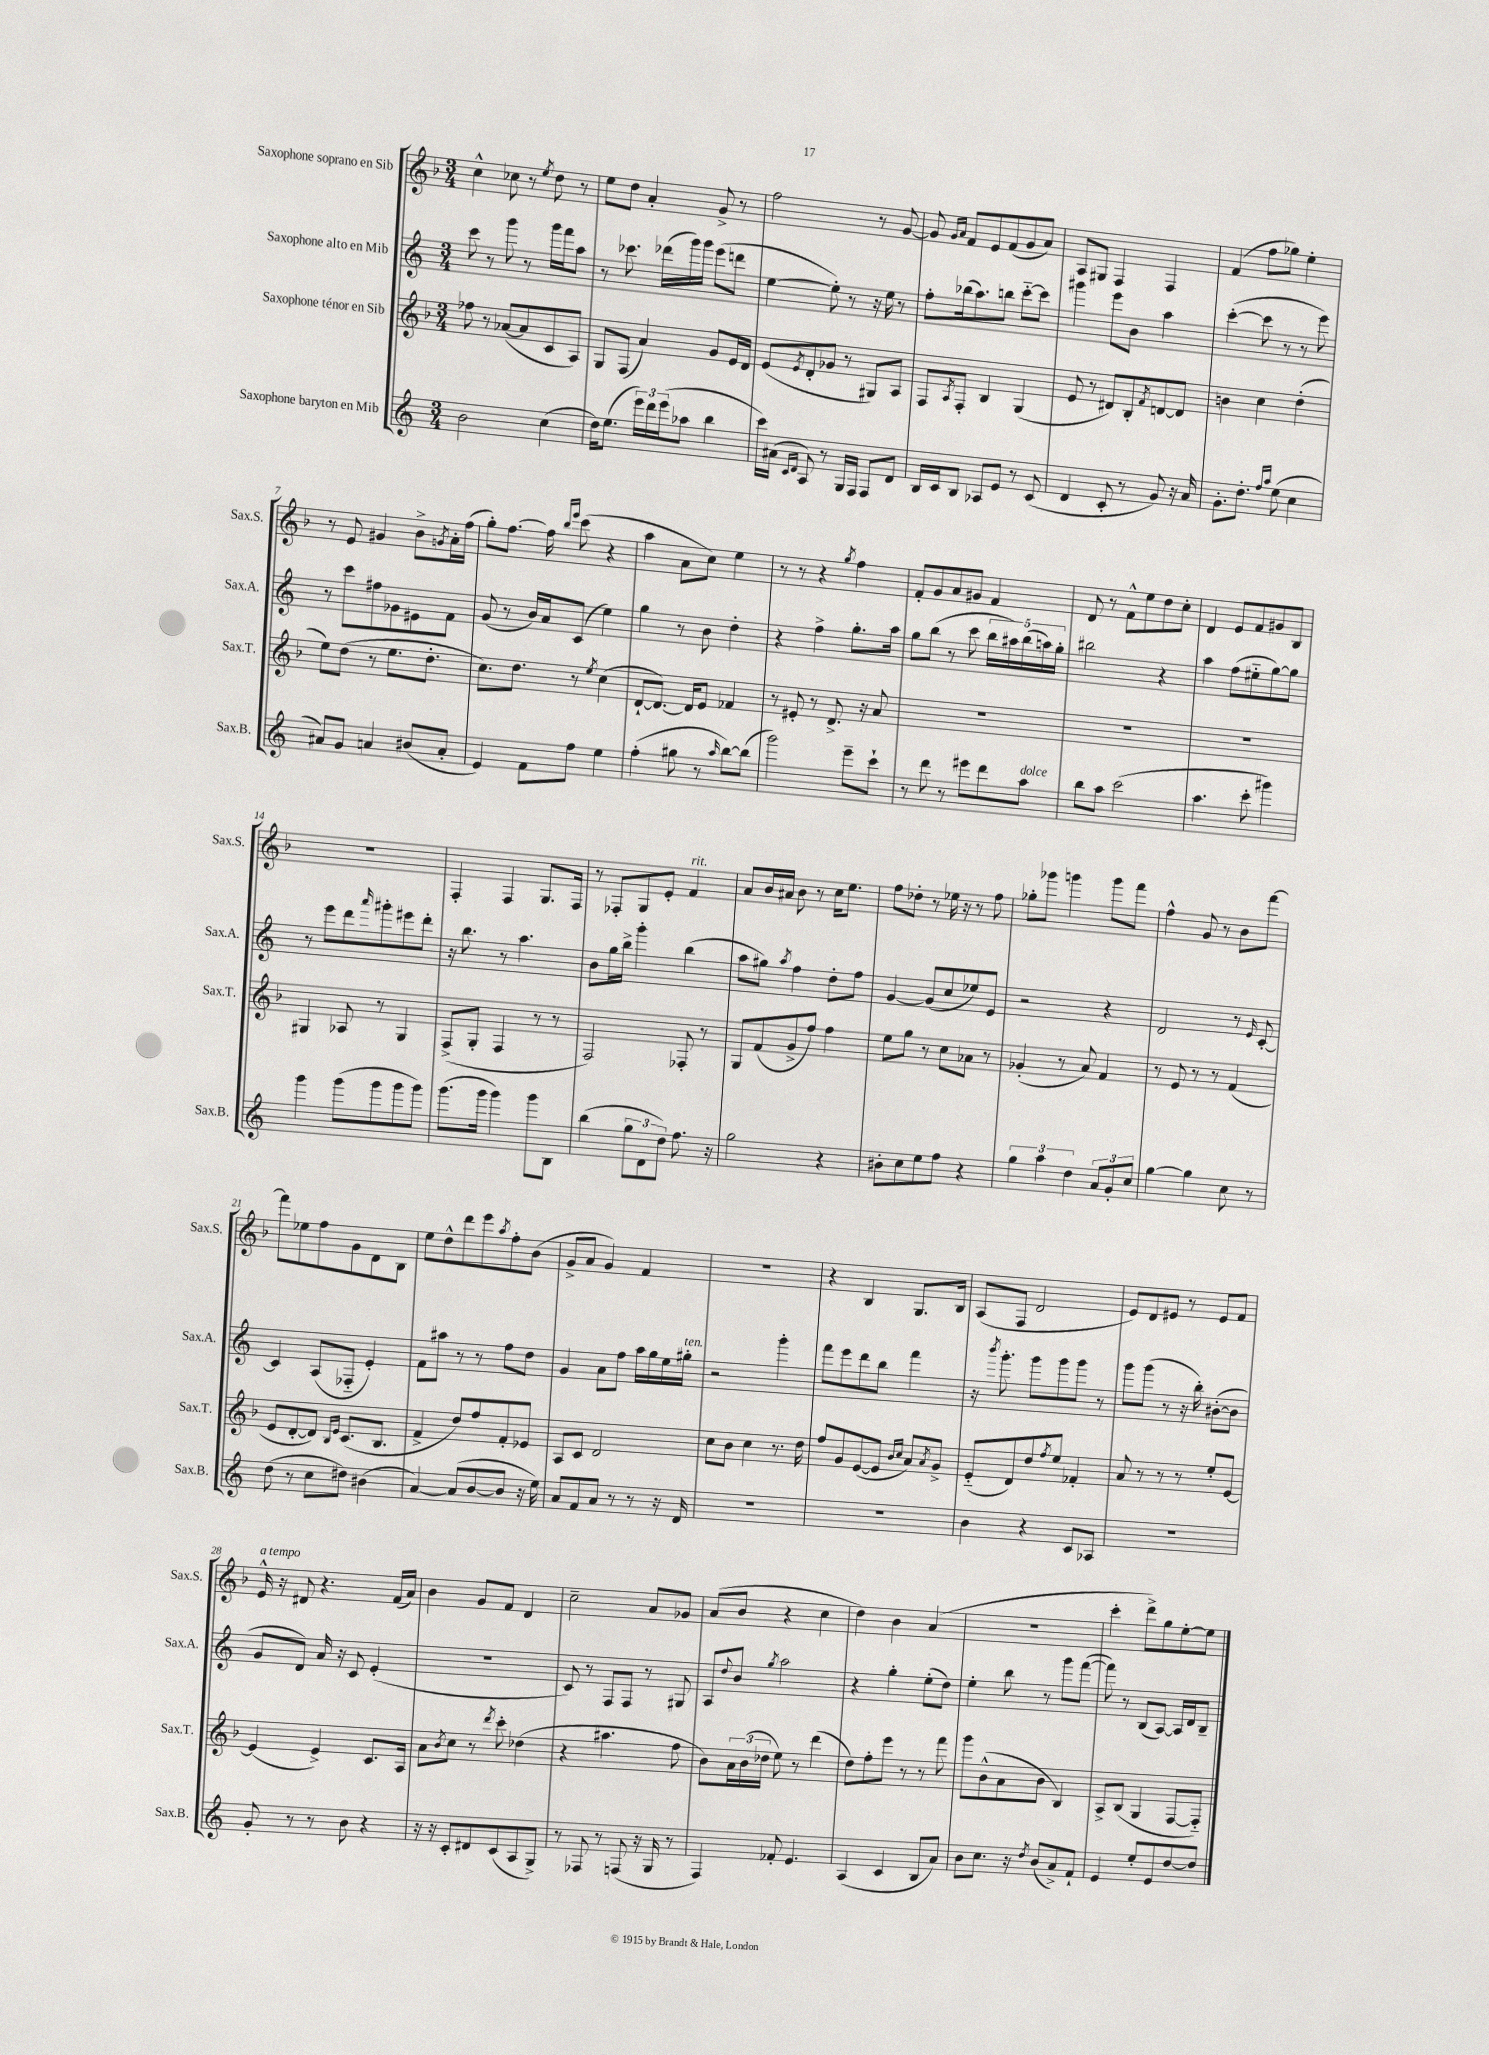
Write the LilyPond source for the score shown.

<<
\new StaffGroup <<
\new Staff = "s0" \with { instrumentName = "Saxophone soprano en Sib" shortInstrumentName = "Sax.S." } {
    \clef treble \key f \major \numericTimeSignature \time 3/4
    c''4-^ ces''8 r8 \acciaccatura { e''8 } d''8 r8 |
    e''8 d''8 a'4-. g'8-> r8 |
    f''2 r8 g'8~ |
    g'8 \grace { g'16 a'16 } f'8 e'8 f'8( g'8 a'8) |
    a8 gis8 f4 f4 |
    f'4( f''8 ges''8) e''4-. |
    r8 e'8 gis'4 bes'8-> \acciaccatura { g'8 } a'16-. f''16( |
    g''8-.) f''8.~ f''16 \grace { bes''16 e'''16 } c'''8( r4 |
    a''4 a'8 c''8) e''4 |
    r8 r8 r4 \acciaccatura { g''8 } f''4 |
    f'8-. g'8 a'8 gis'8 f'4 |
    d'8 r8 f'8-^ e''8 d''8 c''8-. |
    d'4 e'8 f'8 gis'8 bes8 |
    R2. |
    f4-. f4 g8. f16 |
    r8 fes8-. g8 e'8-. f'4^\markup { \italic "rit." } |
    a'8 bes'16 ais'16 bes'8 r8 c''16 e''8. |
    f''8 des''8-. r8 ees''16 r16 r8 f''8 |
    ges''8-. ges'''8 g'''4 g'''8 f'''8 |
    f''4-^ g'8 r8 bes'8 f'''8~ |
    f'''8 ees''8 f''8 g'8 d'8 bes8 |
    e''8 d''8-^ d'''8 e'''8 \acciaccatura { a''8 } f''8-. bes'8( |
    g'8-> a'8 g'4) f'4 |
    R2. |
    r4 bes4 g8. bes16 |
    a8( f8 d'2 |
    e'8) d'8 eis'8 r8 eis'8 f'8 |
    e'16-^^\markup { \italic "a tempo" } r16 dis'8 r4. f'16( a'16) |
    bes'4 g'8 f'8 d'4 |
    c''2-- a'8 ges'8 |
    a'8( bes'8 r4 c''4 |
    d''4) bes'4 a'4( |
    R2. |
    c'''4-. d'''8->) g''8 e''8~-. e''8 \bar "|." |
}
\new Staff = "s1" \with { instrumentName = "Saxophone alto en Mib" shortInstrumentName = "Sax.A." } {
    \clef treble \key c \major \numericTimeSignature \time 3/4
    c'''8 r8 g'''8 r8 g'''16 f'''16 a''8 |
    r8 ces'''8. des'''16( g'''16) g'''16 e'''8( d'''8 |
    e''4~ e''8-.) r8 r16 e''16 r8 |
    f''8-. bes''16( a''8.) b''8 c'''8~-_ c'''8 |
    gis'''4 e'''8 b'8 a''4 |
    c'''4~-.( c'''8 r8 r8 e'''8) |
    r8 c'''8 fis''8 ges'8 eis'8 f'8 |
    g'8( r8 b'16) a'16 c'8( e''4) |
    g''4 r8 b'8 d''4-. |
    r4 f''4-> g''8.-. a''16 |
    g''8 b''8( r8 c'''8 \tuplet 5/4 { b''16 ais''16) b''16( a''16) g''16-. } |
    bis''2 r4 |
    a''4 f''8( eis''8-_ g''8~) g''8 |
    r8 e'''8 d'''8 \grace { a'''16 } gis'''8-. eis'''8 d'''8-. |
    r16 b''8. r8 a''4. |
    b'8 g''16 b''16-> g'''4-. b''4( |
    a''8 gis''8) \acciaccatura { a''8 } f''4 d''8-. f''8 |
    g'4~ g'8( c''8 ees''8) e'8 |
    r2 r4 |
    d'2 r8 \grace { e'16 } c'8~-. |
    c'4 a8( fes8-_ e'4-.) |
    f'8 ais''8 r8 r8 f''8 d''8 |
    g'4 a'8 f''8 a''16 g''16 e''16 gis''16-.^\markup { \italic "ten." } |
    r2 g'''4-. |
    f'''8 e'''8 d'''8 b''8 f'''4 |
    r16 \acciaccatura { b'''8 } g'''8.-. g'''8 g'''8 g'''8 r8 |
    g'''8 g'''8( r8 r16 b''16-.) bis'8~-.( bis'8 |
    g'8 d'8) a'16 r16 c'8 e'4-.( |
    R2. |
    c'8) r8 f8 f8 r8 gis8 |
    a8 \appoggiatura { d''8 } b'8 \acciaccatura { g''8 } a''2 |
    r4 g''4-. e''8-.( d''8) |
    e''4-. b''8 r8 g'''8 f'''8~( |
    f'''8) r8 b8( a8~) a16 d'16 b8-- \bar "|." |
}
\new Staff = "s2" \with { instrumentName = "Saxophone ténor en Sib" shortInstrumentName = "Sax.T." } {
    \clef treble \key f \major \numericTimeSignature \time 3/4
    fes''8 r8 aes'8~( aes'8 c'8 a8) |
    g8 f8( a'4) g'8 e'16 d'16 |
    e'8( \acciaccatura { e'8 } d'8-. ges'8 r8 gis8) a8 |
    f8 \acciaccatura { a8 } f8-. bes4 g4( |
    e'8 r8 dis'8) bes8-. \acciaccatura { f'8 } d'8~ d'8 |
    b'4 c''4 d''4-.( |
    e''8) d''8( r8 e''8. d''8.-. |
    c''8.) d''8. r8 \acciaccatura { e''8 } c''4( |
    d'8~-! d'8.~) d'16 e'8 fes'4 |
    r8 eis'8-. r8 d'8.-> r16 a'8 |
    R2. |
    R2. |
    R2. |
    gis4 aes8 r8 gis4 |
    f8->( g8-. f4 r8 r8 |
    f2) fes8-. r8 |
    g8 f'8( g'8-> f''8) f''4 |
    e''8 g''8 r8 c''8 aes'8 r8 |
    ges'4-.( r8 a'8) f'4 |
    r8 e'8 r8 r8 f'4( |
    e'8 d'8~-. d'8) \grace { bes16 e'16 } c'8.( bes8. |
    f'4-> d''8) f''8 f'8-. ees'8 |
    a8 c'8 d'2 |
    c''8 bes'8 c''4 r8. d''16 |
    f''8 g'8 e'8~( e'8 \grace { bes'16 c''16 } a'8) \acciaccatura { a'8 } g'8-> |
    e'8-_( d'8) d''8 \acciaccatura { f''8 } e''8 fes'4-. |
    a'8 r8 r8 r8 e''8-. e'8~ |
    e'4( e'4->) c'8. a16 |
    a'8 \acciaccatura { bes'8 } c''8 r8 \acciaccatura { d'''8 } c'''8-. des''4( |
    r4 ais''4. f''8 |
    bes'8) \tuplet 3/2 { a'16 bes'16( des''16 } e''8) r8 d'''4( |
    d''8) f''8-. e'''8 r8 r8 f'''8 |
    g'''8 bes'8-^( a'8 bes'8 bes4) |
    a8-> bes8( g4 f8~ f8-_) \bar "|." |
}
\new Staff = "s3" \with { instrumentName = "Saxophone baryton en Mib" shortInstrumentName = "Sax.B." } {
    \clef treble \key c \major \numericTimeSignature \time 3/4
    b'2 c''4( |
    d''16) e''8.( \tuplet 3/2 { e'''16) d'''16 e'''16( } aes''8 b''4 |
    c'''16) ais'16( \grace { c'16 d'16 } a8) r8 g16 f16 f8 d'8 |
    b16 c'16 b8 aes8 e'8 r8 c'8( |
    d'4 c'8-. r8 g'8) r16 a'16 |
    g'8.-. d''8.-. \grace { f''16 a''16 } e''8( c''4 |
    ais'8) g'8 a'4 bis'8( a'8-. |
    e'4) f'8 f''8 e''4 |
    f''4-.( gis''8 r8 \grace { a''16 } b''8~) b''8( |
    g'''2) e'''8-- c'''8-! |
    r8 d'''8 r8 eis'''8 d'''8 a''8^\markup { \italic "dolce" } |
    b''8 a''8 c'''2( |
    a''4. c'''8-. gis'''4) |
    g'''4 g'''8( g'''8 g'''8 g'''8) |
    g'''8.( g'''16 g'''4) g'''8 b8 |
    b''4( \tuplet 3/2 { g''8 d'8 d''8) } f''8. r16 |
    g''2 r4 |
    bis'8-. c''8 e''8 f''8 r4 |
    \tuplet 3/2 { g''4 a''4 d''4 } \tuplet 3/2 { a'8 g'8-. c''8 } |
    g''4~ g''4 c''8 r8 |
    d''8( r8 c''8 dis''8) bis'4( |
    a'4~) a'8( b'8~ b'8 r16 e''16) |
    a'8 f'8 a'8 r8 r8 r16 d'16 |
    R2. |
    R2. |
    b'4 r4 c'8 aes8 |
    R2. |
    g'8-. r8 r8 b'8 r4 |
    r16 r16 c'8-. dis'8 c'8( a8 g8->) |
    r8 fes8 r8 f8( r16 g16 r8 |
    f4) fes'8-. e'4. |
    a4( c'4 b8 a'8) |
    b'8 c''8. r16 \acciaccatura { d''8 } b'8( a'8->) f'8-! |
    e'4 e''8-. e'8 d''8~ d''8 \bar "|." |
}
>>
>>
